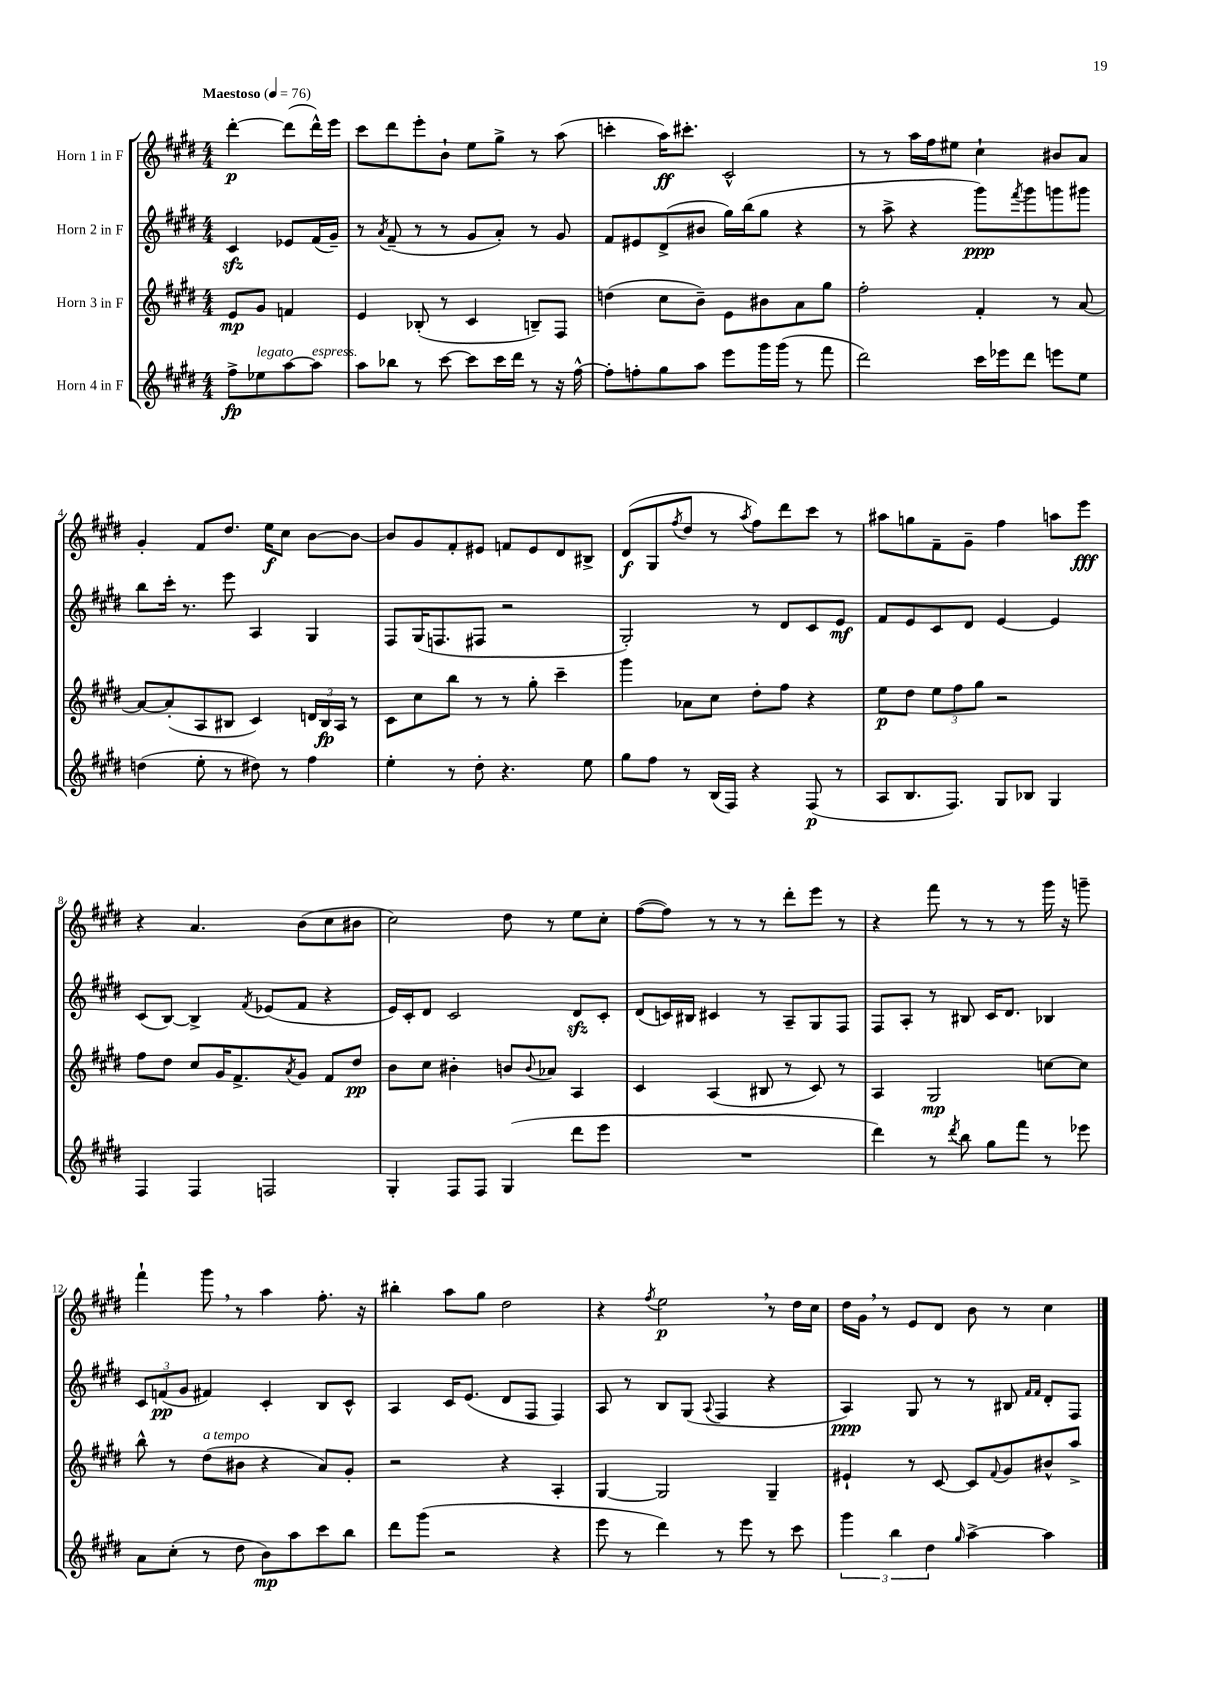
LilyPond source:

<<
\new StaffGroup <<
\new Staff = "s0" \with { instrumentName = "Horn 1 in F" } {
    \clef treble \key e \major \numericTimeSignature \time 4/4 \partial 2 \tempo "Maestoso" 4 = 76
    dis'''4~-.\p dis'''8( dis'''16-^) e'''16 |
    cis'''8 dis'''8 e'''8-. b'8-! e''8 gis''8-> r8 a''8( |
    c'''4-. a''16\ff) cis'''8.-. cis'2-^ |
    r8 r8 a''16 fis''16 eis''8 cis''4-! bis'8 a'8 |
    gis'4-. fis'8 dis''8. e''16\f cis''8 b'8~ b'8~ |
    b'8 gis'8 fis'8-. eis'8 f'8 eis'8 dis'8 bis8-> |
    dis'8\f( gis8 \acciaccatura { fis''8 } dis''8 r8 \acciaccatura { a''8 } fis''8) dis'''8 cis'''8 r8 |
    ais''8 g''8 fis'8-- gis'8-- fis''4 a''8 e'''8\fff |
    r4 a'4. b'8( cis''8 bis'8 |
    cis''2) dis''8 r8 e''8 cis''8-. |
    fis''8~( fis''8) r8 r8 r8 dis'''8-. e'''8 r8 |
    r4 fis'''8 r8 r8 r8 gis'''16 r16 g'''8-- |
    fis'''4-! gis'''8 \breathe r8 a''4 fis''8.-. r16 |
    bis''4-. a''8 gis''8 dis''2 |
    r4 \acciaccatura { fis''8 } e''2\p \breathe r8 dis''16 cis''16 |
    dis''16 gis'16 \breathe r8 e'8 dis'8 b'8 r8 cis''4 \bar "|." |
}
\new Staff = "s1" \with { instrumentName = "Horn 2 in F" } {
    \clef treble \key e \major \numericTimeSignature \time 4/4 \partial 2
    cis'4\sfz ees'8 fis'16( gis'16--) |
    r8 \acciaccatura { a'8 } fis'8--( r8 r8 gis'8 a'8-.) r8 gis'8 |
    fis'8 eis'8 dis'8->( bis'8 gis''16) b''16( gis''8 r4 |
    r8 a''8-> r4 gis'''8\ppp) \acciaccatura { fis'''8 } gis'''8 g'''8 gis'''8 |
    b''8 cis'''16-. r8. e'''8 a4 gis4 |
    fis8 gis16( f8. fis8 r2 |
    gis2-.) r8 dis'8 cis'8 e'8\mf |
    fis'8 e'8 cis'8 dis'8 e'4~ e'4 |
    cis'8( b8~) b4-> \acciaccatura { fis'8 } ees'8( fis'8 r4 |
    e'16) cis'16-. dis'8 cis'2 dis'8\sfz cis'8-. |
    dis'8( c'16) bis16 cis'4 r8 a8-- gis8 fis8 |
    fis8 a8-. r8 bis8 cis'16 dis'8. bes4 |
    \tuplet 3/2 { cis'8 f'8\pp( gis'8 } fis'4) cis'4-. b8 cis'8-^ |
    a4 cis'16 e'8.( dis'8 fis8 fis4) |
    a8 r8 b8 gis8( \appoggiatura { a8 } fis4 r4 |
    a4\ppp) gis8 r8 r8 bis8 \grace { fis'16 fis'16 } dis'8-. fis8 \bar "|." |
}
\new Staff = "s2" \with { instrumentName = "Horn 3 in F" } {
    \clef treble \key e \major \numericTimeSignature \time 4/4 \partial 2
    e'8\mp gis'8 f'4 |
    e'4 bes8-.( r8 cis'4 b8--) fis8 |
    d''4( cis''8 b'8--) e'8 bis'8 a'8 gis''8 |
    fis''2-. fis'4-. r8 a'8~ |
    a'8~ a'8-.( a8 bis8 cis'4) \tuplet 3/2 { d'16 bis16\fp a16 } r8 |
    cis'8 cis''8 b''8 r8 r8 gis''8-. cis'''4-- |
    gis'''4 aes'8 cis''8 dis''8-. fis''8 r4 |
    e''8\p dis''8 \tuplet 3/2 { e''8 fis''8 gis''8 } r2 |
    fis''8 dis''8 cis''8 gis'16 fis'8.-> \acciaccatura { a'8 } gis'8 fis'8 dis''8\pp |
    b'8 cis''8 bis'4-. b'8 \appoggiatura { b'8 } aes'8 a4 |
    cis'4 a4( bis8 r8 cis'8) r8 |
    a4 gis2\mp c''8~ c''8 |
    b''8-^ r8 dis''8^\markup { \italic "a tempo" }( bis'8 r4 a'8) gis'8-. |
    r2 r4 a4-. |
    gis4~ gis2 gis4-- |
    eis'4-! r8 cis'8~ cis'8 \appoggiatura { fis'8 } gis'8 bis'8-^ a''8-> \bar "|." |
}
\new Staff = "s3" \with { instrumentName = "Horn 4 in F" } {
    \clef treble \key e \major \numericTimeSignature \time 4/4 \partial 2
    fis''8->\fp ees''8^\markup { \italic "legato" } a''8~ a''8^\markup { \italic "espress." } |
    a''8 bes''8 r8 cis'''8~ cis'''8 cis'''16 dis'''16 r8 r16 fis''16~-^ |
    fis''8-. f''8-. gis''8 a''8 e'''8 gis'''16 gis'''16( r8 fis'''8 |
    dis'''2) cis'''16 ees'''16 dis'''8 e'''8 e''8 |
    d''4( e''8-. r8 dis''8) r8 fis''4 |
    e''4-. r8 dis''8-. r4. e''8 |
    gis''8 fis''8 r8 b16( fis16) r4 fis8\p( r8 |
    a8 b8. fis8.) gis8 bes8 gis4 |
    fis4 fis4 f2 |
    gis4-. fis8 fis8 gis4( dis'''8 e'''8 |
    R1 |
    dis'''4) r8 \acciaccatura { dis'''8 } b''8 gis''8 fis'''8 r8 ees'''8 |
    a'8 cis''8-.( r8 dis''8 b'8\mp) a''8 cis'''8 b''8 |
    dis'''8 gis'''8( r2 r4 |
    e'''8 r8 dis'''4) r8 e'''8 r8 cis'''8 |
    \tuplet 3/2 { gis'''4 b''4 dis''4 } \grace { gis''16 } a''4~-> a''4 \bar "|." |
}
>>
>>
